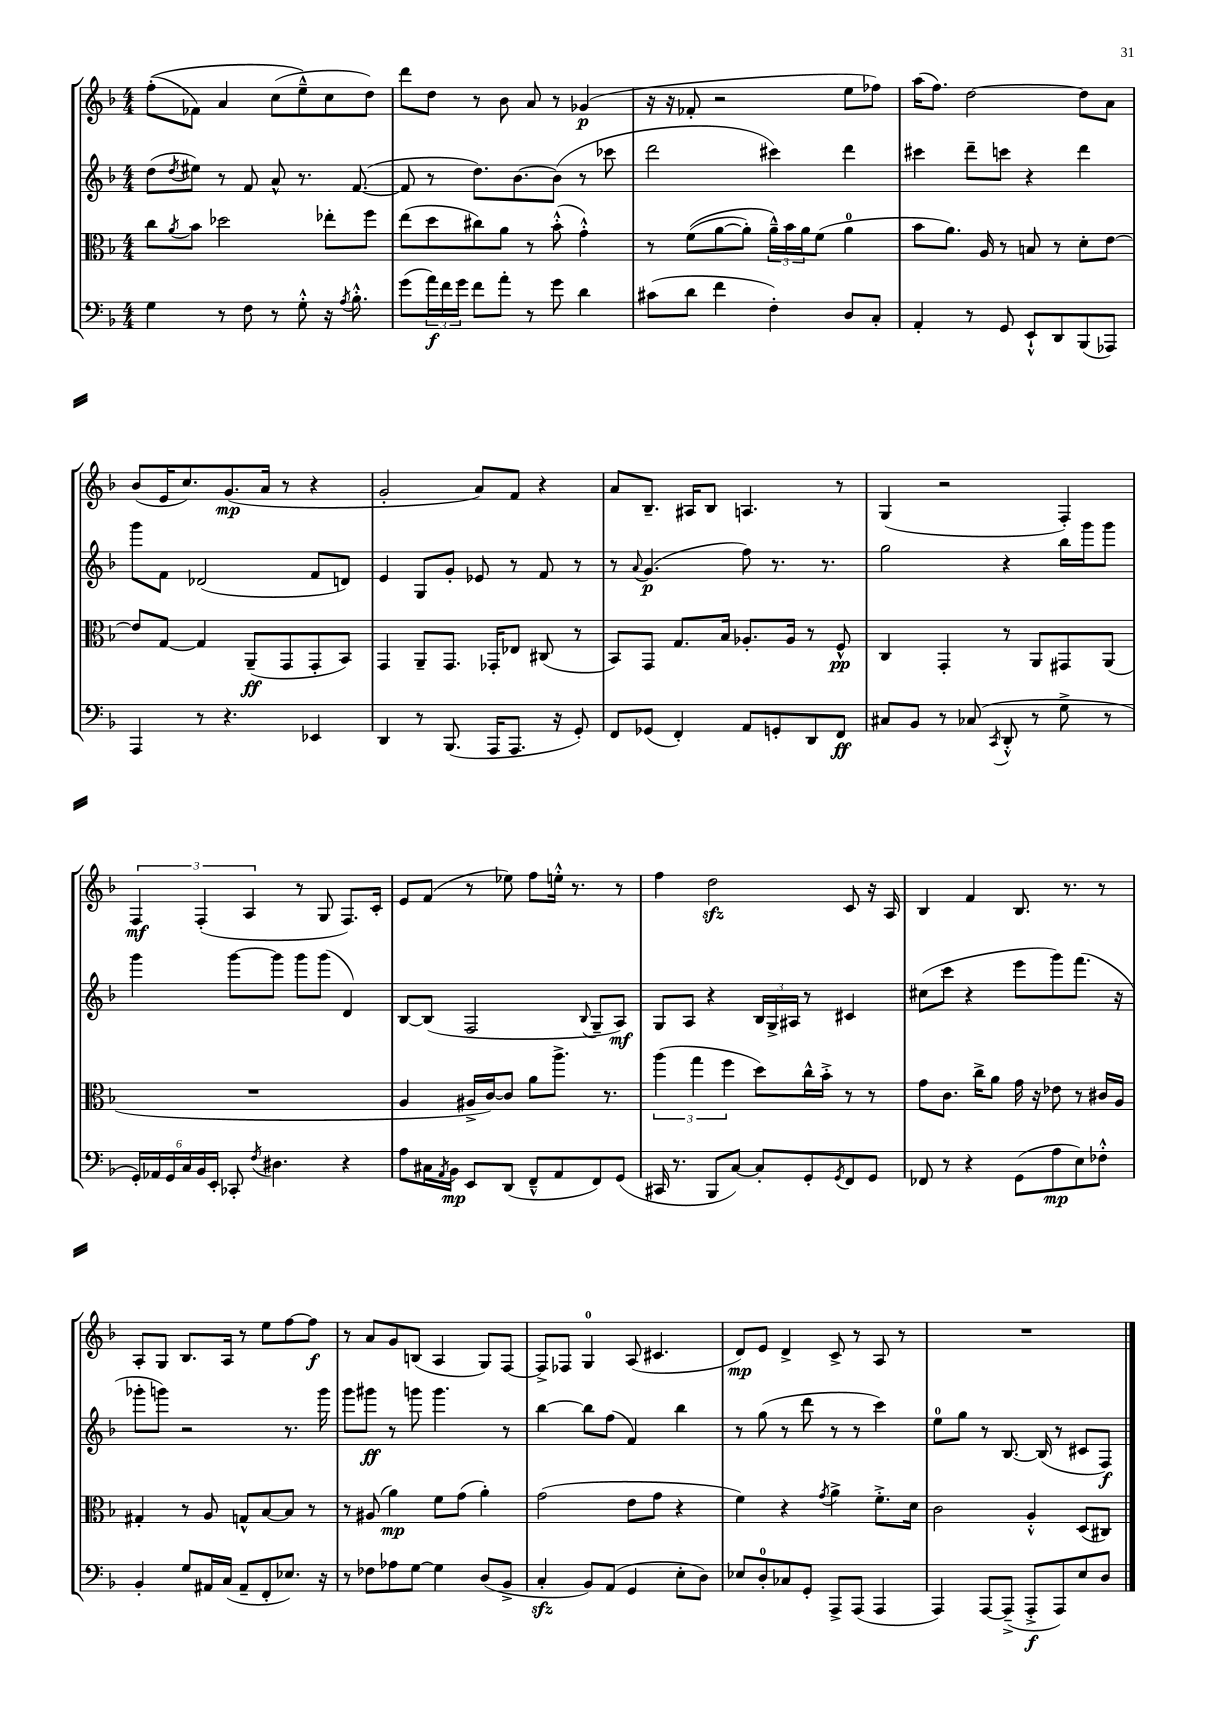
<<
\new StaffGroup <<
\new Staff = "s0" {
    \clef treble \key f \major \numericTimeSignature \time 4/4
    f''8-.(\( fes'8) a'4 c''8( e''8---^\) c''8 d''8) |
    d'''8 d''8 r8 bes'8 a'8 r8 ges'4\p( |
    r16 r16 fes'8-. r2 e''8 fes''8) |
    a''16( f''8.) d''2~ d''8 a'8 |
    bes'8( e'16 c''8.) g'8.\mp( a'16 r8 r4 |
    g'2-. a'8) f'8 r4 |
    a'8 bes8.-- ais16 bes8 a4. r8 |
    g4( r2 f4-.) |
    \tuplet 3/2 { f4\mf f4-.( a4 } r8 g8 f8.) c'16-. |
    e'8 f'8( r8 ees''8) f''8 e''16-.-^ r8. r8 |
    f''4 d''2\sfz c'8 r16 a16 |
    bes4 f'4 bes8. r8. r8 |
    a8-. g8 bes8. a16 r8 e''8 f''8~ f''8\f |
    r8 a'8 g'8 b8( a4 g8) f8~ |
    f8-> fes8 g4-0 a8( cis'4. |
    d'8\mp) e'8 d'4-> c'8-> r8 a8 r8 |
    R1 \bar "|." |
}
\new Staff = "s1" {
    \clef treble \key f \major \numericTimeSignature \time 4/4
    d''8( \acciaccatura { d''8 } eis''8) r8 f'8 a'8-^ r8. f'8.~( |
    f'8 r8 d''8.) bes'8.~ bes'8( r8 ces'''8 |
    d'''2 cis'''4) d'''4 |
    cis'''4 d'''8-- c'''8 r4 d'''4 |
    g'''8 f'8 des'2( f'8 d'8) |
    e'4 g8 g'8-. ees'8 r8 f'8 r8 |
    r8 \appoggiatura { a'8 } g'4.\p( f''8) r8. r8. |
    g''2 r4 bes''16 g'''16 g'''8 |
    g'''4 g'''8~ g'''8 g'''8 g'''8( d'4) |
    bes8~ bes8( f2 \appoggiatura { bes8 } g8-- a8\mf) |
    g8 a8 r4 \tuplet 3/2 { bes16 g16-> ais16 } r8 cis'4 |
    cis''8( c'''8 r4 e'''8 g'''8) f'''8.( r16 |
    ges'''8-. g'''8) r2 r8. g'''16 |
    g'''8 gis'''8\ff r8 g'''8 g'''4. r8 |
    bes''4~ bes''8 f''8( f'4) bes''4 |
    r8 g''8( r8 d'''8 r8 r8 c'''4) |
    e''8-0 g''8 r8 bes8.~ bes16( r8 cis'8 f8\f) \bar "|." |
}
\new Staff = "s2" {
    \clef alto \key f \major \numericTimeSignature \time 4/4
    c''8 \acciaccatura { a'8 } bes'8 des''2 ees''8-. f''8 |
    e''8( d''8 cis''8) a'8 r8 bes'8-.-^( g'4-.-^) |
    r8 f'8(\( a'8~ a'8-.) \tuplet 3/2 { a'16---^\) bes'16 a'16 } f'8( a'4-0 |
    bes'8 a'8.) a16 r8 b8 r8 d'8-. e'8~ |
    e'8 g8~ g4 a,8--\ff( g,8 g,8-. bes,8) |
    g,4 a,8-- g,8. ges,16-. ees8 cis8( r8 |
    bes,8) g,8 g8. bes16 aes8.-. aes16 r8 f8-^\pp |
    c4 g,4-. r8 a,8 gis,8 a,8( |
    R1 |
    a4 ais16-> c'16~) c'8 a'8 a''8.-> r8. |
    \tuplet 3/2 { a''4( g''4 f''4 } d''8) c''16-^ bes'16-.-> r8 r8 |
    g'8 c'8. c''16-> a'8 g'16 r16 ees'8 r8 cis'16 a16 |
    gis4-. r8 a8 g8-^ bes8~ bes8 r8 |
    r8 ais8( a'4\mp) f'8 g'8( a'4-.) |
    g'2( e'8 g'8 r4 |
    f'4) r4 \acciaccatura { g'8 } a'4-> f'8.-.-> d'16 |
    c'2 a4-.-^ d8( cis8) \bar "|." |
}
\new Staff = "s3" {
    \clef bass \key f \major \numericTimeSignature \time 4/4
    g4 r8 f8 r8 g8-.-^ r16 \acciaccatura { a8 } bes8.-.-^ |
    g'8( \tuplet 3/2 { a'16\f) f'16 g'16 } f'8 a'8-. r8 g'8 d'4 |
    cis'8( d'8 f'4 f4-.) d8 c8-. |
    a,4-. r8 g,8 e,8-!-^ d,8 bes,,8( aes,,8) |
    a,,4 r8 r4. ees,4 |
    d,4 r8 bes,,8.( a,,16 a,,8. r16 g,8-.) |
    f,8 ges,8( f,4-.) a,8 g,8-. d,8 f,8\ff |
    cis8 bes,8 r8 ces8( \acciaccatura { c,8 } d,8-.-^ r8 g8-> r8 |
    \tuplet 6/4 { g,16-.) aes,16 g,16 c16 bes,16 e,16-. } ces,8-. \acciaccatura { f8 } dis4. r4 |
    a8 cis16 \acciaccatura { a,8 } bes,16\mp e,8 d,8( f,8---^ a,8 f,8) g,8( |
    cis,16 r8. bes,,8 c8~) c8-. g,8-. \acciaccatura { g,8 } f,8 g,8 |
    fes,8 r8 r4 g,8( a8\mp e8) fes8-.-^ |
    bes,4-. g8 ais,16 c16( ais,8-- f,8-. ees8.) r16 |
    r8 fes8 aes8 g8~ g4 d8( bes,8-> |
    c4-.\sfz bes,8) a,8( g,4 e8-. d8) |
    ees8 d8-0-. ces8 g,8-. a,,8-> a,,8( a,,4 |
    a,,4) a,,8~ a,,8--->( a,,8-.->\f a,,8) e8 d8 \bar "|." |
}
>>
>>
\layout { \context { \Score \remove "Bar_number_engraver" } }
